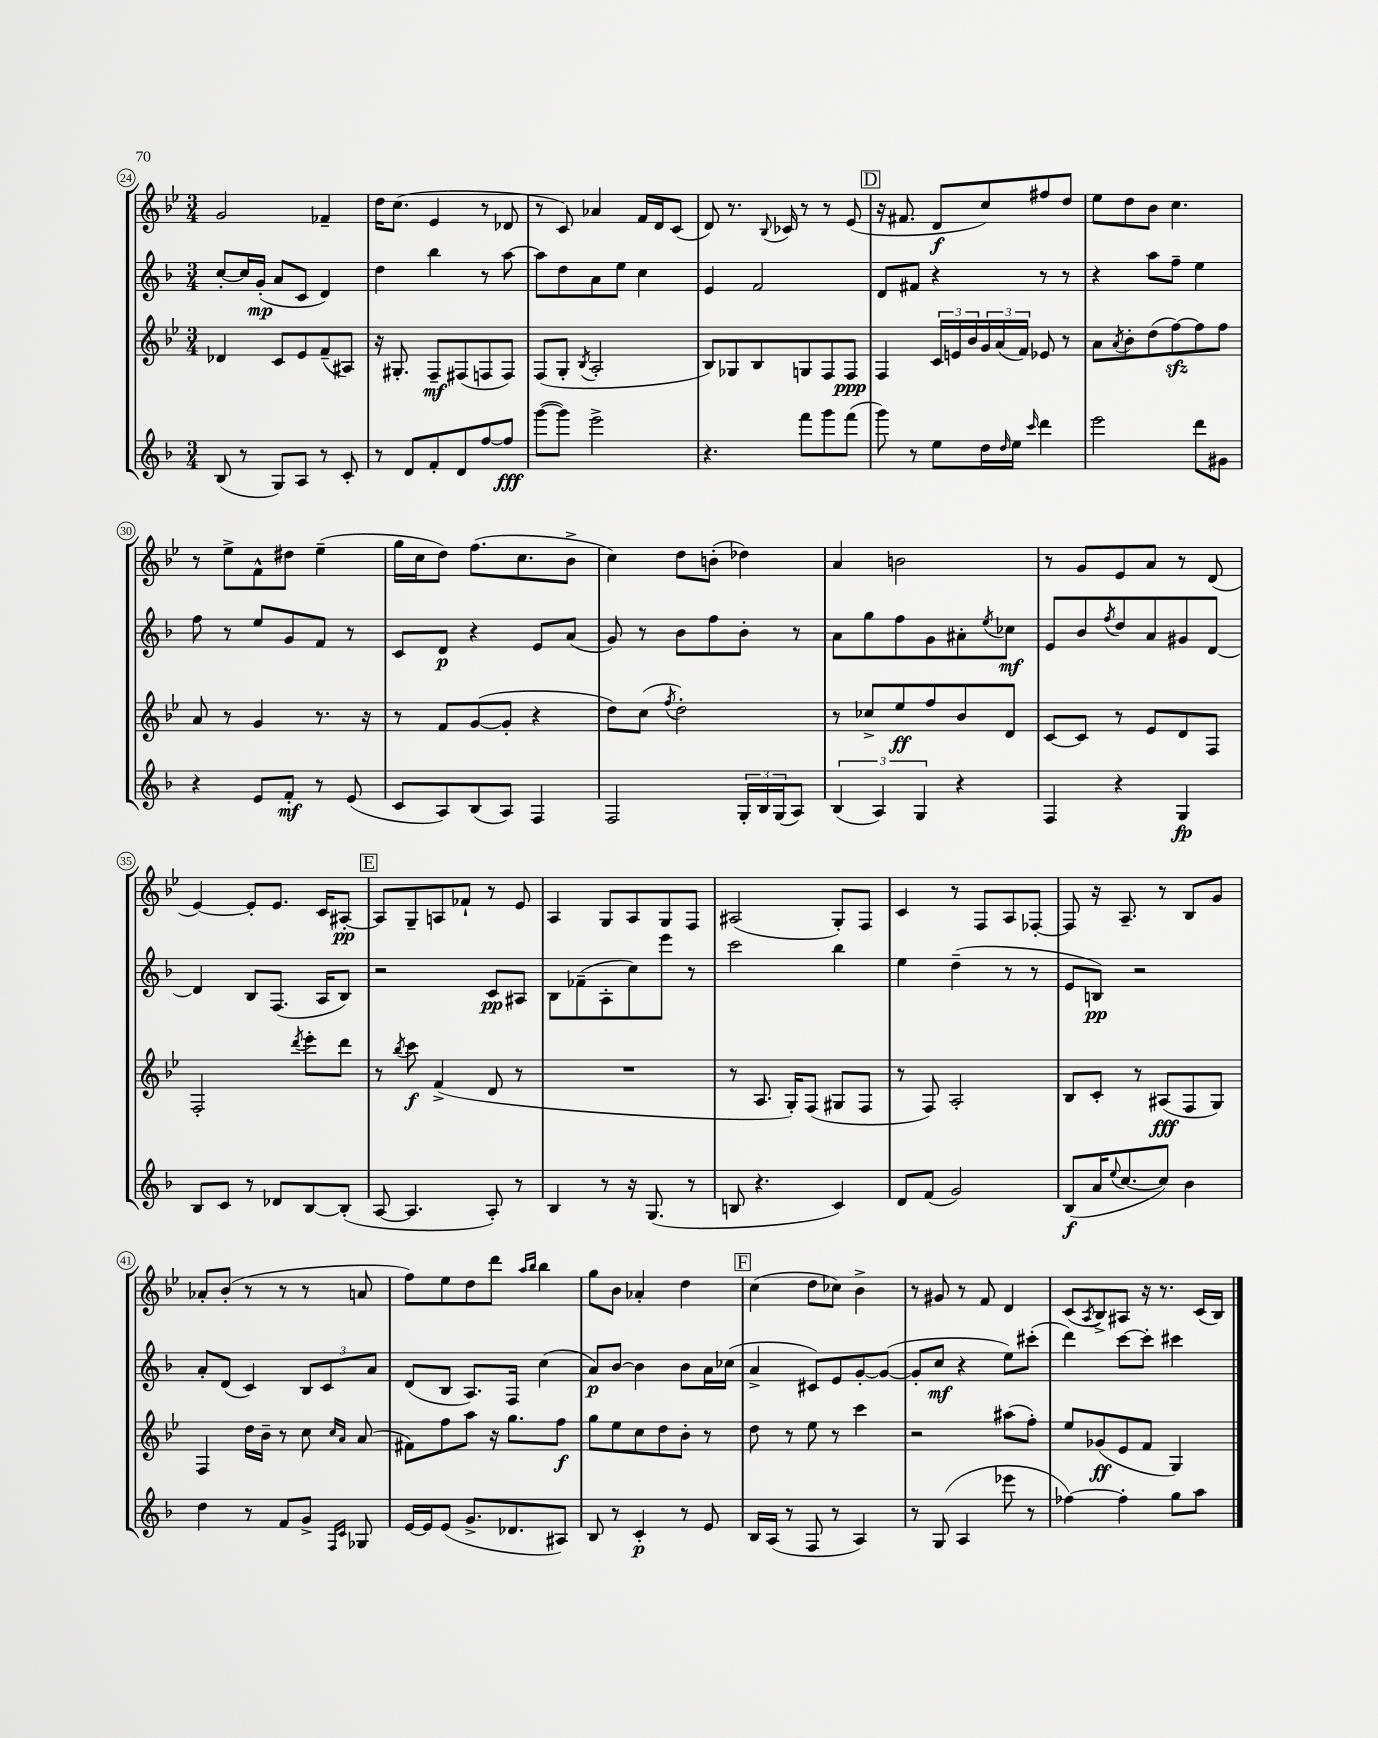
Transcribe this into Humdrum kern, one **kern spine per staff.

**kern	**kern	**kern	**kern
*staff4	*staff3	*staff2	*staff1
*clefG2	*clefG2	*clefG2	*clefG2
*k[b-]	*k[b-e-]	*k[b-]	*k[b-e-]
*M3/4	*M3/4	*M3/4	*M3/4
(8B-	4d-	[8cc'	2g
8r	.	16cc]	.
.	.	(16g'	.
8G)	8c	8a	.
8A	8e-	8c	.
8r	(8f~	4d)	4f-~
8c'	8A#)	.	.
=	=	=	=
8r	16r	4dd	16dd
.	8.G#'	.	(8.cc
8d	.	.	.
8f'	8F~	4bb-	4e-
8d	(8F#	.	.
[8ff	8F	8r	8r
8ff]	8F)	[8aa	8d-
=	=	=	=
([8ggg	(8F	8aa]	8r
8ggg])	8G'	8dd	8c)
.	8qB-	.	.
2eee^	2A'	8a	4a-
.	.	8ee	.
.	.	4cc	16f
.	.	.	16d
.	.	.	(8c
=	=	=	=
4.r	8B-)	4e	8d)
.	8G-	.	8.r
.	8B-	2f	.
.	.	.	8qqB-
.	.	.	16c-
8fff	8G	.	8r
8ggg	8F	.	8r
(8fff	8F	.	(8e-
=	=	=	=
8ggg)	4F	8d	16r
.	.	.	8.f#
8r	.	8f#	.
8ee	24c	4r	8d
.	24e	.	.
.	24b-	.	.
16dd	24g	.	8cc)
.	(24a	.	.
16qqdd	.	.	.
16ee	.	.	.
.	24f)	.	.
16qqccc	.	.	.
4ddd	8e-	8r	8ff#
.	8r	8r	8dd
=	=	=	=
2eee	8a	4r	8ee-
.	8qa	.	.
.	8b-'	.	8dd
.	(8dd	8aa	8b-
.	[8ff)	8ff~	4.cc
8ddd	8ff]	4ee	.
8g#	8ff	.	.
=	=	=	=
4r	8a	8ff	8r
.	8r	8r	8ee-^
8e	4g	8ee	8f^^
8f'	.	8g	8dd#
8r	8.r	8f	(4ee-~
(8e	.	8r	.
.	16r	.	.
=	=	=	=
8c	8r	8c	16gg
.	.	.	16cc
8A)	8f	8d	8dd)
(8B-	([8g	4r	(8.ff
8A)	8g']	.	.
.	.	.	8.cc
4F	4r	8e	.
.	.	(8a	8b-^
=	=	=	=
2F	8dd)	8g)	4cc)
.	(8cc	8r	.
.	8qff	.	.
.	2dd')	8b-	8dd
.	.	8ff	(8b'
24G'	.	8b-'	4dd-)
24B-	.	.	.
(24G	.	.	.
8A)	.	8r	.
=	=	=	=
(6B-	8r	8a	4a
.	8cc-^	8gg	.
6A)	.	.	.
.	8ee-	8ff	2b
6G	.	.	.
.	8ff	8g	.
4r	8b-	8a#'	.
.	.	8qee	.
.	8d	8cc-	.
=	=	=	=
4F	[8c	8e	8r
.	8c]	8b-	8g
.	.	8qff	.
4r	8r	8dd	8e-
.	8e-	8a	8a
4G	8d	8g#	8r
.	8F	[8d	(8d
=	=	=	=
8B-	2F'	4d]	[4e-)
8c	.	.	.
8r	.	8B-	8e-']
8d-	.	(8.F	8.e-
.	8qddd	.	.
[8B-	8eee-'	.	.
.	.	16A	16c
(8B-']	8ddd	8B-)	[8A#'
=	=	=	=
[8A	8r	2r	8A#]
.	8qbb-	.	.
4.A]	8ccc	.	8G~
.	(4f^	.	8A
.	.	.	8f-`
8A')	8d	8c	8r
8r	8r	8A#	8e-
=	=	=	=
4B-	2.r	8B-	4A
.	.	(8f-~	.
8r	.	8A'	8G
16r	.	8cc)	8A
(8.G	.	.	.
.	.	8eee	8G
8r	.	8r	8F
=	=	=	=
8B	8r	2ccc	(2A#
4.r	8.A	.	.
.	16G')	.	.
.	(8F	.	.
4c)	8G#	4bb-	8G')
.	8F	.	8F
=	=	=	=
8d	8r	4ee	4c
(8f	8F)	.	.
2g)	2A'	(4dd~	8r
.	.	.	8F
.	.	8r	8A
.	.	8r	[8F-'
=	=	=	=
(8B-	8B-	8e	8F-]
16a	8c'	8B)	16r
8qqee	.	.	.
[8.cc	.	.	8.A~
.	8r	2r	.
8cc])	(8A#	.	8r
4b-	8F	.	8B-
.	8G)	.	8g
=	=	=	=
4dd	4F	8a'	8a-'
.	.	(8d	(8b-'
8r	16dd	4c)	8r
.	16b-~	.	.
8f	8r	.	8r
8g^	8cc	12B-	8r
.	.	12c	.
16qqF	16qqcc	.	.
16qqc	16qqa	.	.
8G-	(8a	.	8a
.	.	12a	.
=	=	=	=
[16e	8f#)	(8d	8ff)
16e]	.	.	.
(8e	8ff	8B-	8ee-
8.g^	8aa	8.A)	8dd
.	16r	.	8ddd
8.d-	8.gg	16F	.
.	.	.	16qqaa
.	.	.	16qqbb-
.	.	(4cc	4bb-
8A#)	8ff	.	.
=	=	=	=
8B-	8gg	8a)	8gg
8r	8ee-	[8b-	8b-
4c'	8cc	4b-]	4a-'
.	8dd	.	.
8r	8b-'	8b-	4dd
8e	8r	16a	.
.	.	(16cc-	.
=	=	=	=
16B-	8dd	4a^	(4cc
(16A	.	.	.
8r	8r	.	.
8F	8ee-	8c#)	8dd
8r	8r	8e	8cc-)
4A)	4ccc	[8g'	4b-^
.	.	(8g_	.
=	=	=	=
8r	2r	8g']	8r
(8G	.	8cc	8g#
4A	.	4r	8r
.	.	.	8f
8eee-	(8aa#	8ee)	4d
8r	8ff')	(8ccc#'	.
=	=	=	=
[4ff-)	8ee-	4ddd)	(8c
.	.	.	8qA
.	(8g-	.	8B-^)
4ff-']	8e-	[8ccc	8A#
.	8f	8ccc']	16r
.	.	.	8.r
8gg	4G)	4ccc#	.
8aa	.	.	(16c
.	.	.	16B-)
==	==	==	==
*-	*-	*-	*-
